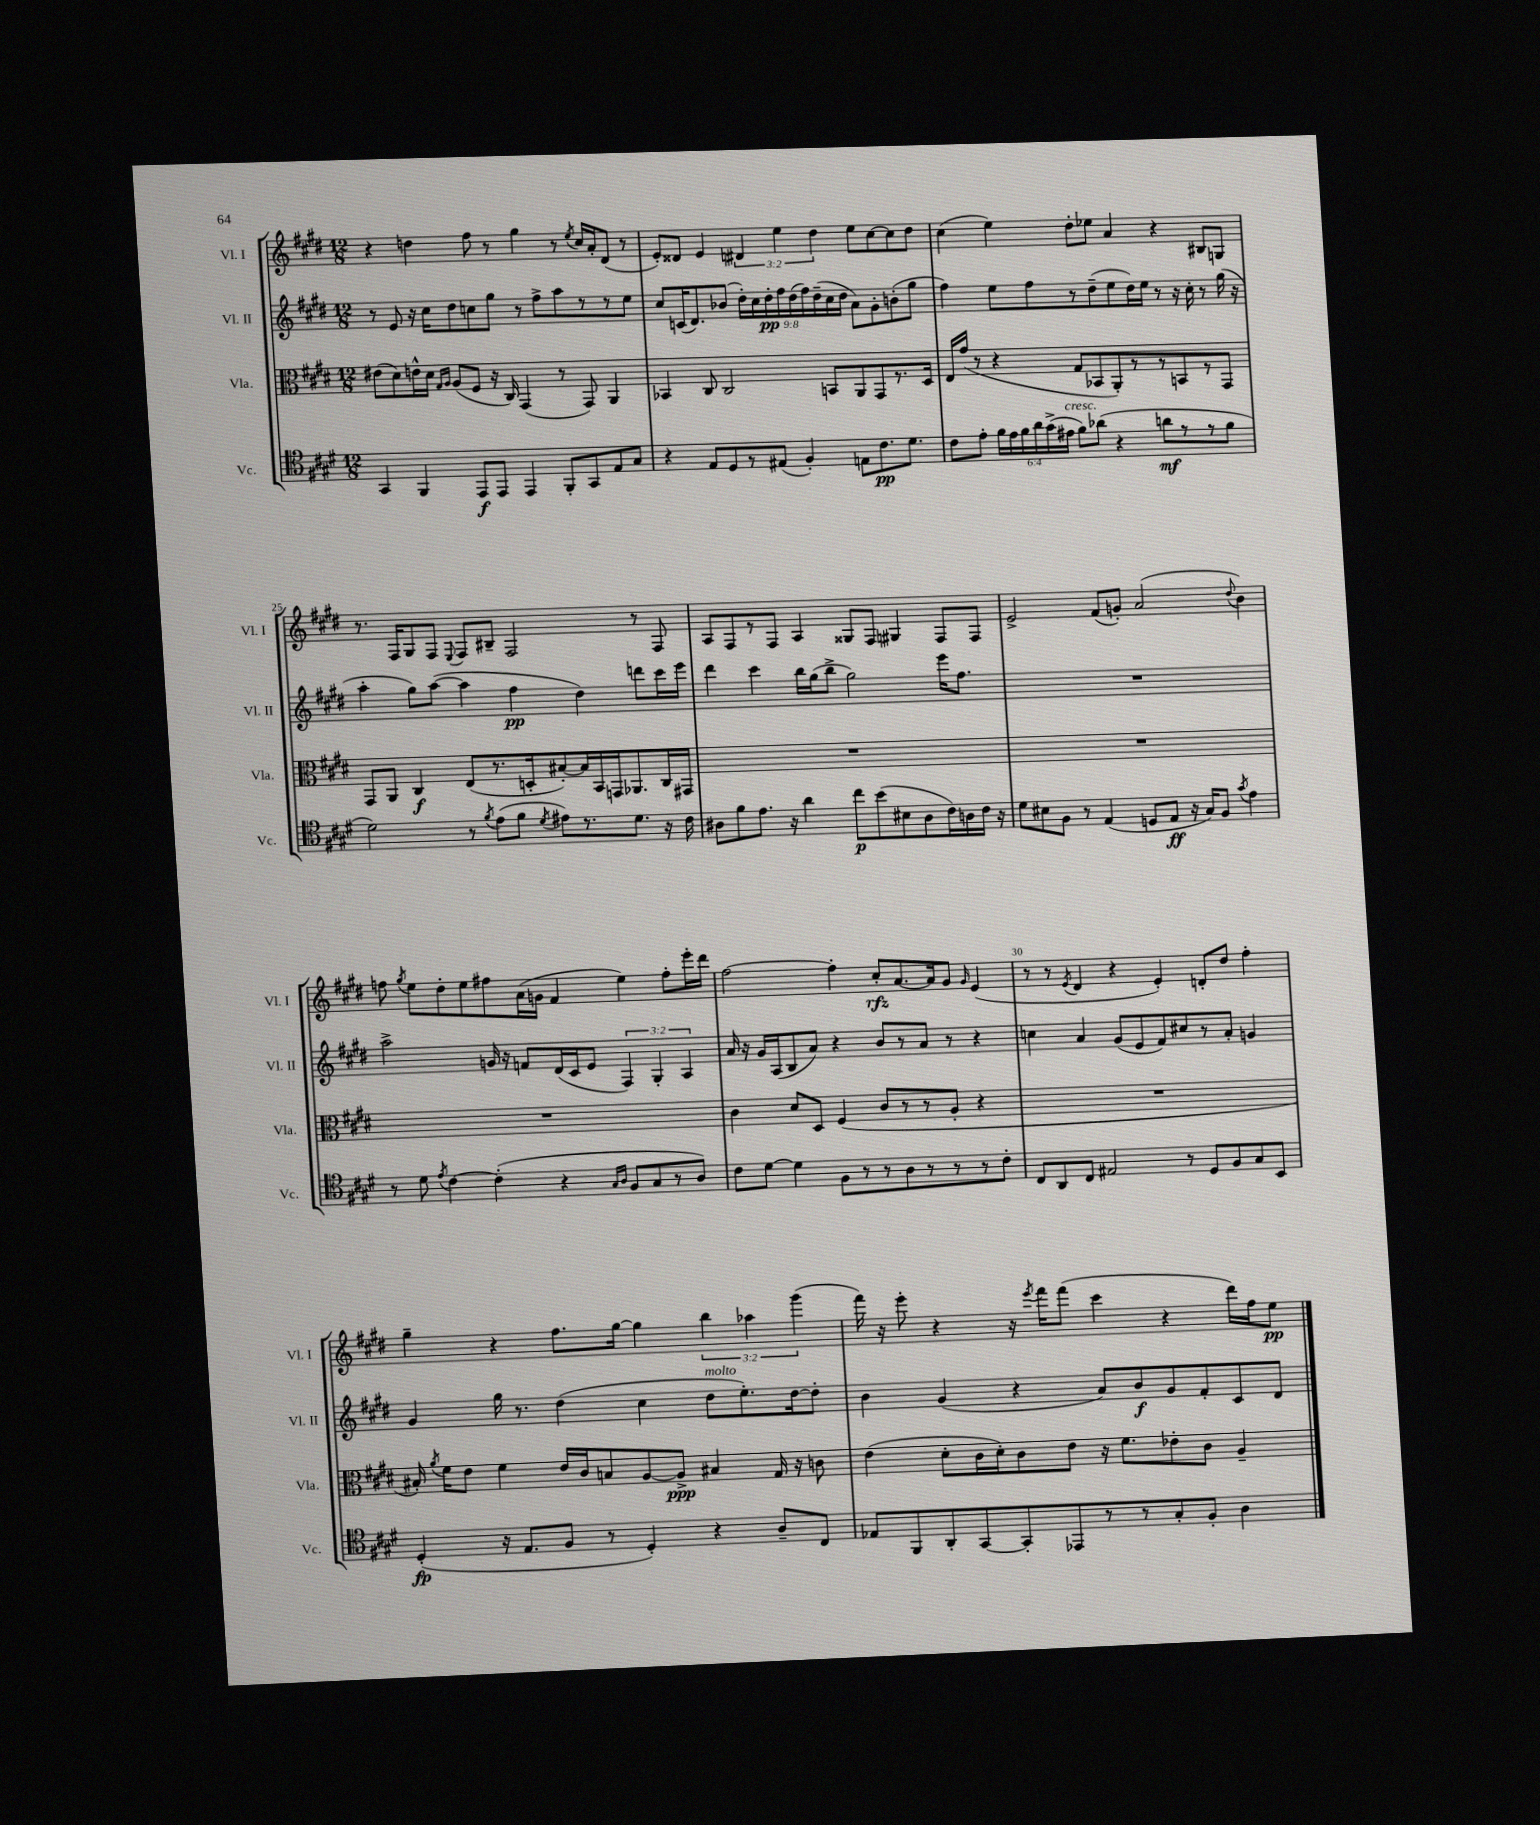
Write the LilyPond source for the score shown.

<<
\new StaffGroup <<
\new Staff = "s0" \with { instrumentName = "Vl. I" shortInstrumentName = "Vl. I" } {
    \clef treble \key e \major \numericTimeSignature \time 12/8 \override Staff.TupletNumber.text = #tuplet-number::calc-fraction-text
    \autoBeamOff r4 d''4 fis''8 r8 gis''4 r8 \acciaccatura { e''8 } cis''16[ a'16-. dis'8]( r8 |
    e'8[-.) disis'8] e'4 \tuplet 3/2 { dis'4 e''4 dis''4 } e''8[ cis''8~ cis''8 dis''8] |
    cis''4( e''4) dis''8[-. ees''8] a'4 r4 bis8[ g8] |
    r8. fis16[ gis8 fis8] \appoggiatura { e8 } fis8[ bis8]-- fis2 r8 fis8 |
    a8[ fis8 r8 fis8] a4 gisis8[ fis8] gis4 fis8[ fis8] |
    e'2-> fis'8[( g'8]-.) a'2( \appoggiatura { dis''8 } b'4) |
    f''8 \acciaccatura { gis''8 } e''8[ dis''8-. e''8 fis''8 a'16( g'16] fis'4 e''4) fis''8[-. e'''16-. dis'''16] |
    fis''2~ fis''4-. cis''8[-.\rfz a'8.~ a'16 gis'8] \grace { gis'16 } e'4( |
    r8 r8 \acciaccatura { e'8 } dis'4 r4 e'4-.) d'8[-. dis''8] fis''4-. |
    gis''4-- r4 fis''8.[ gis''16]~ gis''4 \tuplet 3/2 { b''4 aes''4 gis'''4( } |
    fis'''16) r16 e'''8-. r4 r16 \acciaccatura { e'''8 } fis'''16[ fis'''8]( cis'''4 r4 dis'''16[) fis''16 e''8]\pp \bar "|." |
}
\new Staff = "s1" \with { instrumentName = "Vl. II" shortInstrumentName = "Vl. II" } {
    \clef treble \key e \major \numericTimeSignature \time 12/8 \override Staff.TupletNumber.text = #tuplet-number::calc-fraction-text
    \autoBeamOff r8 e'8 r16 cis''16[ dis''8 c''8 gis''8] r8 fis''8[-> a''8 r8 r8 e''8] |
    cis''8[ c'16( dis'8.) bes'8]( \tuplet 9/8 { dis''16[-.) cis''16 dis''16-.\pp fis''16 dis''16( fis''16) dis''16--( cis''16 dis''16] } a'8[) gis'8-. b'8-.( gis''8] |
    fis''4) e''8[ fis''8 r8 dis''8--( e''8 dis''16) e''16] r8 r16 cis''16-. r8 gis''16( r16 |
    a''4-. gis''8[) a''8]~( a''4 fis''4\pp dis''4) d'''8[ cis'''16 e'''16] |
    dis'''4 cis'''4 b''16[ gis''16( b''8]-> gis''2) e'''16[ fis''8.] |
    R1. |
    a''2-> g'16 r16 f'8[ dis'16( cis'16 e'8] \tuplet 3/2 { fis4) gis4-. a4 } |
    a'16 r16 gis'16[ a16( b8 a'8]) r4 b'8[ r8 a'8] r8 r4 |
    c''4 a'4 gis'8[( e'8 fis'8) cis''8 r8 a'8]-. g'4 |
    gis'4 gis''16 r8. dis''4( cis''4 dis''8[^\markup { \italic "molto" } e''8.-.) dis''16~ dis''8]-. |
    b'4 gis'4( r4 a'8[) b'8\f gis'8 fis'8-. cis'8 dis'8] \bar "|." |
}
\new Staff = "s2" \with { instrumentName = "Vla." shortInstrumentName = "Vla." } {
    \clef alto \key e \major \numericTimeSignature \time 12/8
    \autoBeamOff eis'8[( dis'8) e'16-^ dis'16] \grace { gis16[ a16] } a8[( fis8] r16 cis16) gis,4( r8 gis,8) a,4 |
    bes,4 cis8 cis2 b,8[ a,8 gis,8 r8. dis16] |
    e16[ gis'16]( r8 r4 gis8[ bes,8 a,8-.) r8 r8 b,8 r8 gis,8] |
    gis,8[ a,8] cis4\f e8[( r8. d16-. bis8~-.) bis16 b,16 g,16 aes,8. cis16 gis,16] |
    R1. |
    R1. |
    R1. |
    cis'4 dis'8[ dis8] fis4( cis'8[ r8 r8 a8]-. r4 |
    R1. |
    bis16-.) \acciaccatura { a'8 } fis'16[ e'8] fis'4 e'16[ cis'16 b8 a8~ a8]->\ppp bis4 gis16 r16 c'8 |
    e'4( dis'8[-. cis'16 dis'16-.) cis'8 e'8] r16 fis'8.[ ees'8-. cis'8] a4-- \bar "|." |
}
\new Staff = "s3" \with { instrumentName = "Vc." shortInstrumentName = "Vc." } {
    \clef tenor \key e \major \numericTimeSignature \time 12/8 \override Staff.TupletNumber.text = #tuplet-number::calc-fraction-text
    \autoBeamOff gis,4 fis,4 e,8[\f e,8] e,4 fis,8[-. gis,8 e8 gis8] |
    r4 e8[ dis8 r8 eis8]( fis4-.) e8[ cis'8.\pp dis'8.] |
    cis'8[ e'8]-. \tuplet 6/4 { fis'16[ e'16 fis'16 a'16 gis'16->( eis'16]^\markup { \italic "cresc." } } fis'8[) aes'8]( r4 a'8[\mf r8 r8 fis'8] |
    dis'2) r8 \acciaccatura { fis'8 } e'8[( fis'8] \acciaccatura { dis'8 } eis'8[) r8. dis'8.] r16 cis'16 |
    ais8[ fis'8 e'8.] r16 a'4 cis''8[\p b'8( bis8 ais8 cis'16) a16 cis'16] r16 |
    dis'8[ bis8 fis8] r8 e4( d8[ e8]\ff r16 gis16[) fis8] \acciaccatura { gis'8 } e'4 |
    r8 dis'8 \acciaccatura { e'8 } cis'4~ cis'4-.( r4 \grace { gis16[ a16] } fis8[ gis8 r8 a8]) |
    cis'8[ dis'8]~ dis'4 fis8[ r8 r8 a8 r8 r8 r8 cis'8]-. |
    cis8[ a,8 cis8] eis2 r8 dis8[ fis8 gis8 b,8] |
    dis4-.\fp( r16 e8.[ fis8] r8 dis4-.) r4 a8[-- cis8] |
    ees8[ fis,8 a,8-. gis,8~ gis,8-. ees,8 r8 r8 gis8-. fis8]-. a4 \bar "|." |
}
>>
>>
\layout { \context { \Score currentBarNumber = #22 \override BarNumber.break-visibility = ##(#f #t #t) barNumberVisibility = #(every-nth-bar-number-visible 5) } }
